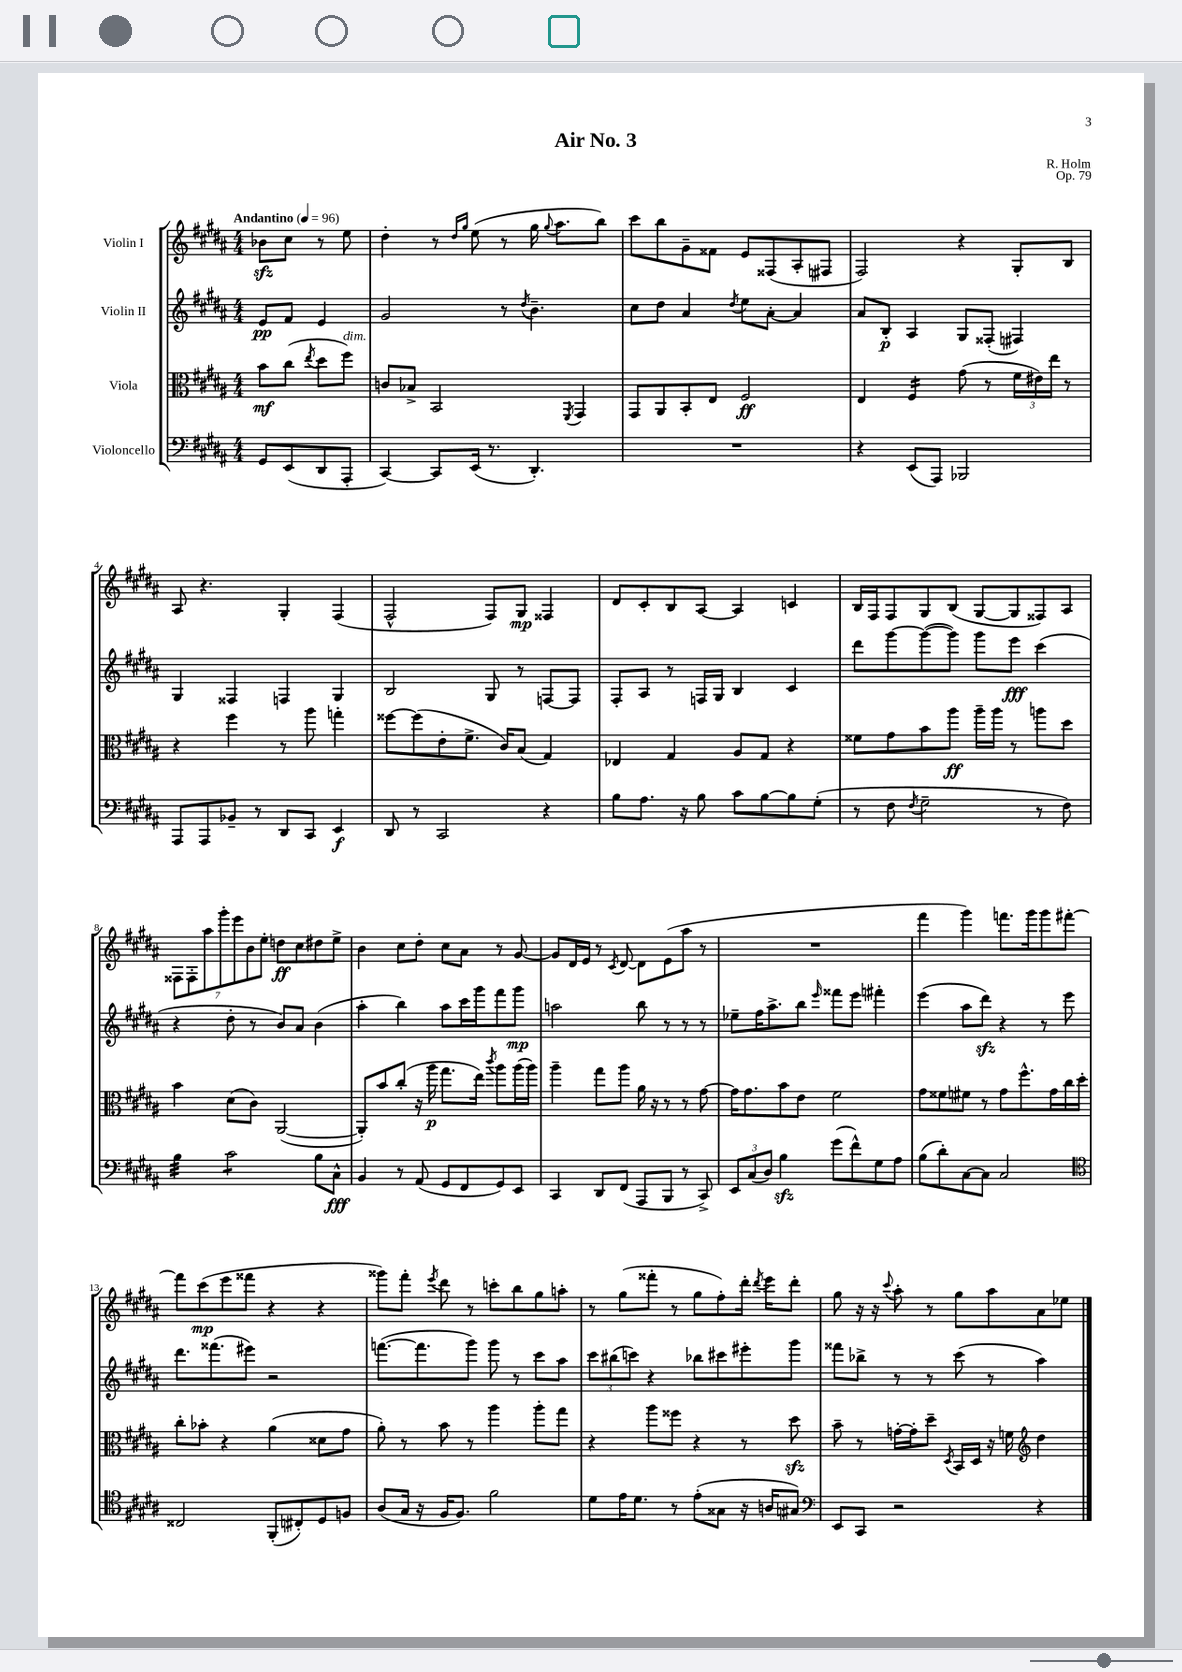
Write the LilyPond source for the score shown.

\header { title = "Air No. 3" composer = "R. Holm" opus = "Op. 79" }
<<
\new StaffGroup <<
\new Staff = "s0" \with { instrumentName = "Violin I" } {
    \clef treble \key b \major \numericTimeSignature \time 4/4 \partial 2 \tempo "Andantino" 4 = 96
    \autoBeamOff bes'8[\sfz cis''8] r8 e''8 |
    dis''4-. r8 \grace { dis''16[ gis''16] } e''8( r8 gis''16 \appoggiatura { gis''8 } ais''8.[ b''8]) |
    cis'''8[ b''8 gis'8-- fisis'8] e'8[ fisis8( ais8-. fis8] |
    fis2) r4 gis8[-. b8] |
    ais8 r4. gis4-. fis4( |
    fis2-^ fis8[) gis8]\mp fisis4 |
    dis'8[ cis'8-. b8 ais8]~ ais4 c'4 |
    b16[ fis16 fis8 gis8 b8]( gis8[~ gis8 fisis8) ais8] |
    \tuplet 7/4 { fisis8[ fisis8-. ais''8 gis'''8-. e'''8 b'8 e''8]-. } d''8[\ff cis''8 dis''8 e''8]-> |
    b'4 cis''8[ dis''8]-. cis''8[ ais'8] r8 gis'8~ |
    gis'8[ dis'16 e'16] r8 \acciaccatura { cis'8 } dis'8~ dis'8[ e'8( ais''8] r8 |
    R1 |
    fis'''4 gis'''4) f'''8.[ gis'''16 gis'''8 fis'''8]~-. |
    fis'''8[ cis'''8\mp( e'''8 fisis'''8] r4 r4 |
    gisis'''8[) fis'''8]-. \acciaccatura { e'''8 } dis'''8 r8 c'''8[-. b''8 gis''8 a''8]-. |
    r8 gis''8[( fisis'''8]-. r8 gis''8[ fis''8-.) dis'''16]-. \acciaccatura { dis'''8 } e'''16[ dis'''8]-. |
    gis''8 r16 r16 \appoggiatura { cis'''8 } ais''8-. r8 gis''8[ ais''8 ais'8 ees''8] \bar "|." |
}
\new Staff = "s1" \with { instrumentName = "Violin II" } {
    \clef treble \key b \major \numericTimeSignature \time 4/4 \partial 2
    \autoBeamOff e'8[\pp fis'8] e'4 |
    gis'2 r8 \acciaccatura { dis''8 } b'4.-- |
    cis''8[ dis''8] ais'4 \acciaccatura { dis''8 } e''8[ ais'8]~-. ais'4 |
    ais'8[ b8]-.\p ais4 gis8[ fisis8]-.( fis4) |
    gis4 fisis4 f4 gis4 |
    b2 gis8 r8 f8[~ f8] |
    fis8[-. ais8] r8 f16[ gis16] b4 cis'4 |
    dis'''8[ gis'''8~ gis'''8~( gis'''8]) gis'''8[ e'''8]\fff cis'''4( |
    r4 dis''8-. r8 b'8[) ais'8] b'4( |
    ais''4-. b''4) ais''8[ cis'''16 gis'''16 fis'''8 gis'''8]\mp |
    a''2 b''8 r8 r8 r8 |
    ees''8[-- fis''16 ais''8.-> b''8] \grace { e'''16 } fisis'''8[ e'''8] fis'''4-. |
    e'''4( ais''8[ dis'''8]\sfz) r4 r8 e'''8 |
    dis'''8.[ fisis'''8.( eis'''8]) r2 |
    f'''8.[~( f'''8. gis'''8]) gis'''8 r8 cis'''8[ ais''8] |
    \tuplet 3/2 { cis'''8[ bis''8( c'''8]) } r4 bes''8[ cis'''8 eis'''8-. gis'''8] |
    fisis'''8[ bes''8]-> r8 r8 cis'''8( r8 ais''4) \bar "|." |
}
\new Staff = "s2" \with { instrumentName = "Viola" } {
    \clef alto \key b \major \numericTimeSignature \time 4/4 \partial 2
    \autoBeamOff b'8[\mf cis''8]( \acciaccatura { e''8 } dis''8[ fis''8]^\markup { \italic "dim." }) |
    c'8[ bes8]-> b,2 \acciaccatura { fis,8 } gis,4 |
    gis,8[ ais,8 b,8-. e8] fis2\ff |
    e4 fis4:16 gis'8( r8 \tuplet 3/2 { fis'16[ eis'16) e''16] } r8 |
    r4 fis''4 r8 ais''8 g''4-. |
    fisis''8[~ fisis''8( e'8-. fis'8.]-> cis'16[) b8]( gis4) |
    ees4 gis4 ais8[ gis8] r4 |
    fisis'8[ gis'8 b'8 ais''8]\ff ais''16[-- ais''16] r8 a''8[ dis''8] |
    b'4 dis'8[( cis'8]) ais,2~( |
    ais,8[-.) b'8 cis''8]-.( r16 ais''16\p gis''8.[ e''16]) \acciaccatura { cis'''8 } ais''8[ ais''16( ais''16]) |
    ais''4-- gis''8[ ais''8] ais'16 r16 r8 r8 gis'8~ |
    gis'16[ gis'8. b'8 e'8] fis'2 |
    gis'8[ fisis'8 fis'8] r8 gis'8[ fis''8.-^ gis'16 cis''16 dis''16]-. |
    cis''8[-. bes'8]-. r4 ais'4( disis'8[ gis'8] |
    ais'8-.) r8 b'8 r8 ais''4 ais''8[-. gis''8] |
    r4 ais''8[ fisis''8] r4 r8 dis''8\sfz |
    b'8-- r8 g'16[~-. g'16-. dis''8]-- \acciaccatura { dis8 } b,16[ dis16] r16 f'16 \clef treble dis''4 \bar "|." |
}
\new Staff = "s3" \with { instrumentName = "Violoncello" } {
    \clef bass \key b \major \numericTimeSignature \time 4/4 \partial 2
    \autoBeamOff gis,8[ e,8( dis,8 ais,,8]-. |
    cis,4~) cis,8[ e,16]( r8. dis,4.-.) |
    R1 |
    r4 e,8[( ais,,8]) bes,,2 |
    ais,,8[ ais,,8 bes,8]-- r8 dis,8[ cis,8] e,4\f |
    dis,8 r8 cis,2 r4 |
    b8[ ais8.] r16 b8 cis'8[ b8~ b8 gis8]-.( |
    r8 fis8 \acciaccatura { fis8 } gis2-- r8 fis8) |
    b4:32 cis'2:8 b8[ cis8]-^\fff |
    b,4 r8 ais,8( gis,8[ fis,8 gis,8) e,8] |
    cis,4 dis,8[ fis,8]( ais,,8[ b,,8] r8 cis,8->) |
    \tuplet 3/2 { e,8[ cis8( dis8]) } b4\sfz gis'8[( fis'8-^) gis8 ais8] |
    b8[( dis'8-.) cis8~ cis8] cis2 |
    \clef tenor cisis2 fis,8[-.( cis8-.) dis8 f8] |
    ais8[( gis16] r16 fis16[ fis8.]) fis'2 |
    dis'8[ e'16 dis'8.] r8 e'8[-.( gisis8] r16 a16[ gis8]) |
    \clef bass e,8[ cis,8] r2 r4 \bar "|." |
}
>>
>>
